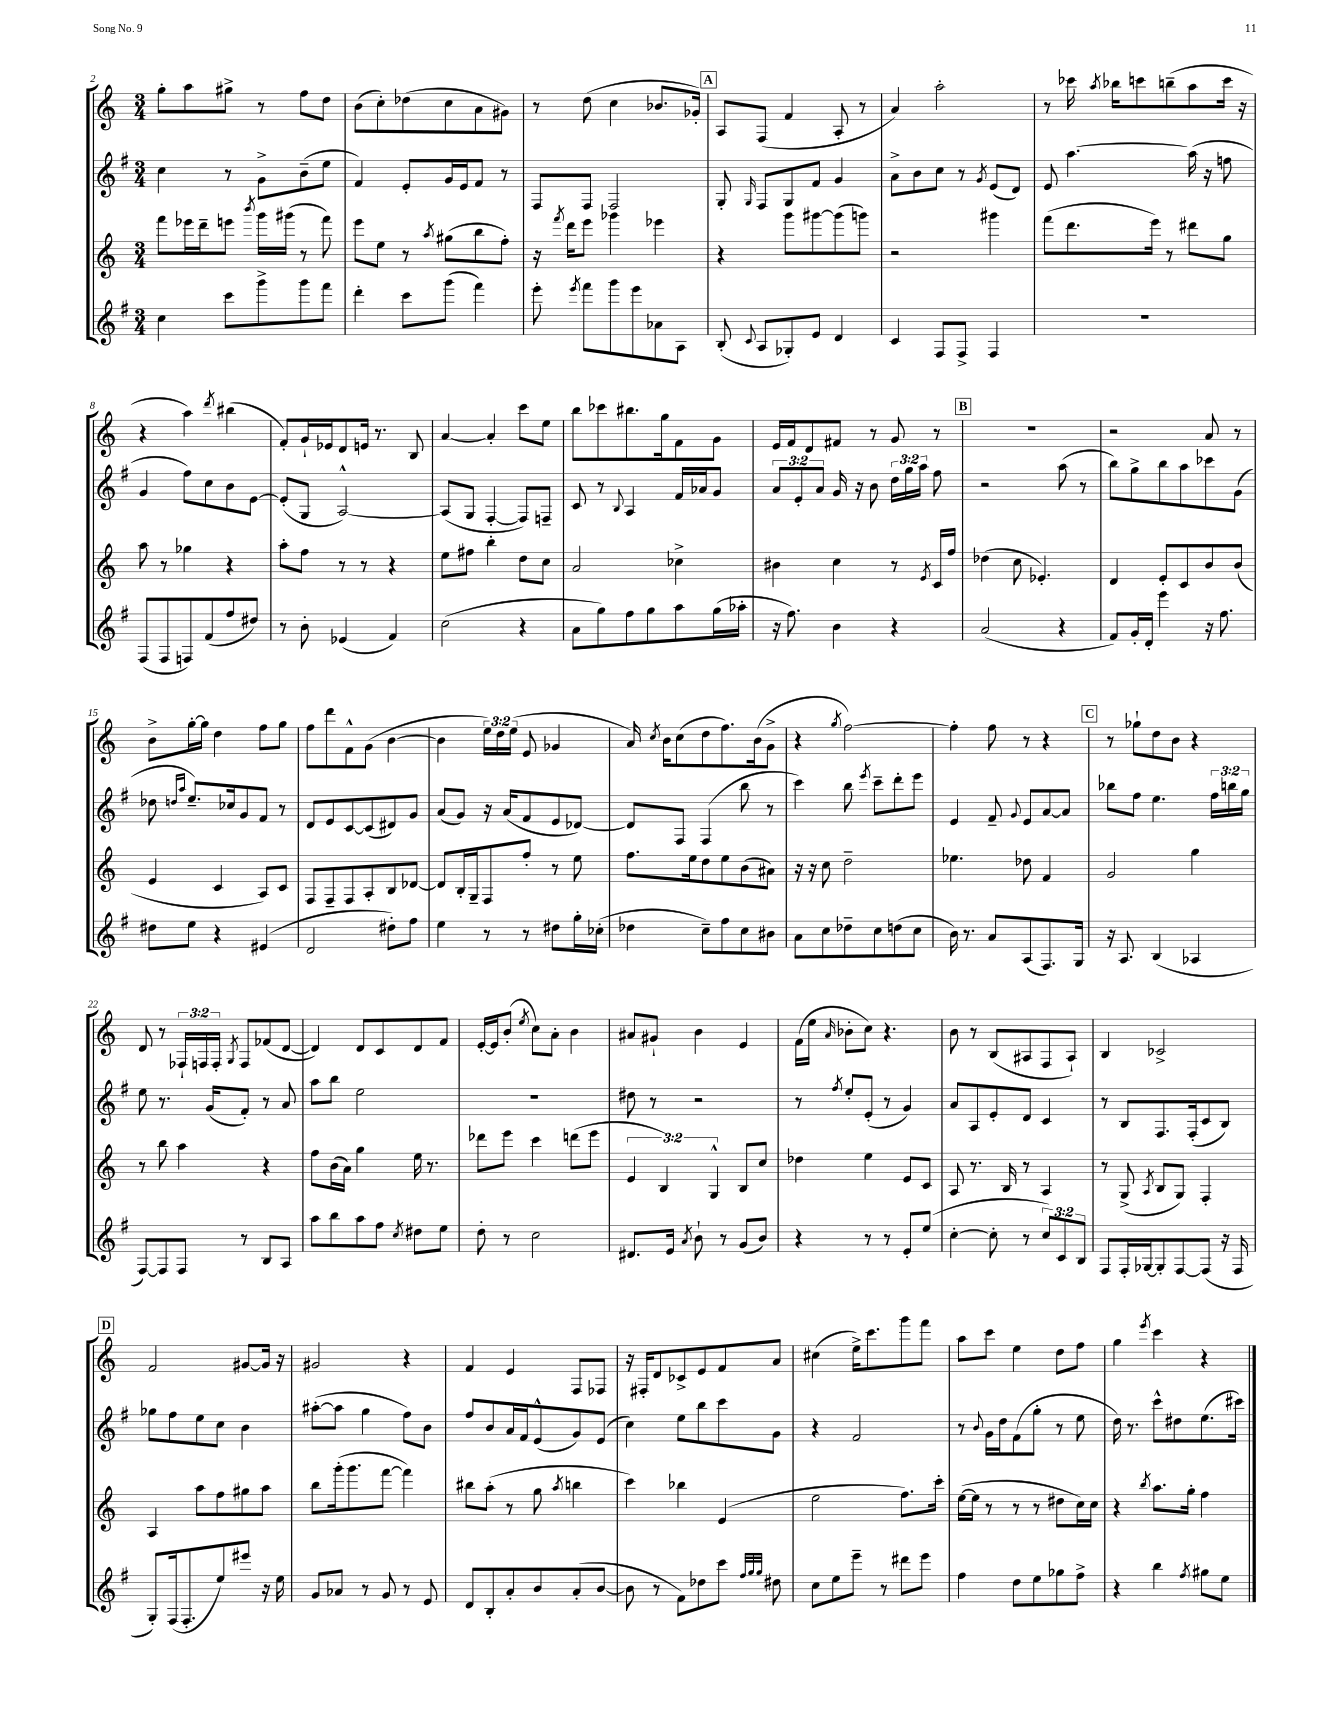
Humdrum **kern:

**kern	**kern	**kern	**kern
*part4	*part3	*part2	*part1
*staff4	*staff3	*staff2	*staff1
*clefG2	*clefG2	*clefG2	*clefG2
*k[f#]	*k[]	*k[f#]	*k[]
*M3/4	*M3/4	*M3/4	*M3/4
=2	=2	=2	=2
4cc\	8fff\L	4cc\	8gg'\L
.	16eee-X\L	.	8aa\
.	16ddd~\J	.	.
8ccc\L	8eeen\J	8r	8gg#X^\J
.	8qbbb/	.	.
8ggg^\	16ggg\LL	8g^\L	8r
.	(16ggg#X\JJ	.	.
8ggg\	8r	(8b~\	8ff\L
8fff#\J	8fff\)	8ee\J	8dd\J
=3	=3	=3	=3
4ddd'\	8eee\L	4f#/)	(8b\L
.	8ee\J	.	8cc'\)
8ccc\L	8r	8e'/L	(8dd-X\
.	8qaa/	.	.
(8ggg\J	(8gg#X\L	16g/L	8cc\
.	.	16e/J	.
4fff#\)	8bb\	8f#/J	8a\
.	8ff'\J)	8r	8g#X\J)
=4	=4	=4	=4
8eee'\	16r	8F#/L	8r
.	8qfff/	.	.
.	16ddd\KL	.	.
8qeee/	.	.	.
8fff#\L	8eee\J	8F#/J	(8dd\
8ggg\	4ggg-X\	2F#/	4cc\
8eee\	.	.	.
8a-X\	4eee-X\	.	8.b-X/L
8A\J	.	.	.
.	.	.	16g-X'/Jk)
!!LO:REH:place=s1:t=A
=5	=5	=5	=5
(8B'/	4r	8G'/	8A/L
8qqc/	.	16qqG/	.
8A/L	.	8F#/L	(8F/J
8G-X'/)	8ggg\L	8G/	4f/
8e/J	[8ggg#X\	8f#/J	.
4d/	(8ggg#\]	4g/	8A'/
.	8gggn\J)	.	8r
=6	=6	=6	=6
4c/	2r	8a^\L	4a/)
.	.	8b\	.
8F#/L	.	8cc\J	2aa'\
8F#^/J	.	8r	.
.	.	8qg/	.
4F#/	4ggg#X\	(8e/L	.
.	.	8d/J)	.
=7	=7	=7	=7
2.r	(8fff\L	8e/	8r
.	8.ddd\	[4.aa\	16ccc-X\
.	.	.	8qaa/
.	.	.	16bb-X\KL
.	.	.	8cccn\
.	16eee\Jk)	.	.
.	8r	.	(8bbn~\
.	8ddd#X\L	(16aa\]	8aa\
.	.	16r	.
.	8gg\J	8ffn\	16ccc\Jk
.	.	.	16r
!!LO:LB:g=z
=8	=8	=8	=8
(8F#/L	8aa\	4g/	4r
8F#/	8r	.	.
8Fn/)	4gg-X\	8ff#\L)	4aa\)
(8f#/	.	8cc\	.
.	.	.	8qddd/
8ff#/	4r	8b\	(4bb#X\
8dd#X/J)	.	[8e\J	.
=9	=9	=9	=9
8r	8aa'\L	(8e'/L]	8f'/L)
8b'\	8ff\J	8G/J	16g`/L
.	.	.	16e-X/J
(4e-X/	8r	[2A^^/)	8d/
.	8r	.	16en/Jk
.	.	.	8.r
4f#/)	4r	.	.
.	.	.	8B/
=10	=10	=10	=10
(2cc\	8ee\L	(8A/L]	[4a/
.	8ff#X\J	8G/J	.
.	4bb'\	[4F#'/	4a'/]
4r	8dd\L	8F#/L])	8ccc\L
.	8cc\J	8Fn~/J	8ee\J
=11	=11	=11	=11
8a\L	2a/	8c/	8bb\L
8gg\)	.	8r	8ccc-X\
.	.	8qqB/	.
8ff#\	.	4A/	8.bb#X\
8gg\	.	.	.
.	.	.	16gg\k
8aa\	4cc-X^\	16f#/LL	8f\
.	.	16a-X/J	.
(16gg\L	.	8g/J	8g\J
16aa-X'\JJ	.	.	.
=12	=12	=12	=12
16r	4b#X\	12a/L	16e/LL
8.ff#\)	.	.	16f/J
.	.	12e'/	.
.	.	.	8d/
.	.	12a/J	.
4b\	4cc\	16g/	8f#X/J
.	.	16r	.
.	.	8b\	8r
4r	8r	24dd\LL	8g/
.	.	24gg\	.
.	.	24aa\JJ	.
.	8qe/	.	.
.	16c/LL	8ff#\	8r
.	16ff/JJ	.	.
!!LO:REH:place=s1:t=B
=13	=13	=13	=13
(2a/	(4dd-X\	2r	2.r
.	8cc\	.	.
.	4.e-X'/)	.	.
4r	.	(8aa\	.
.	.	8r	.
=14	=14	=14	=14
8f#/L)	4d/	8bb\L)	2r
16g'/L	.	8gg^\	.
16d'/JJ	.	.	.
4eee\	8e'/L	8bb\	.
.	8c/	8aa\	.
16r	8b/	8ccc-X\	8a/
8.ff#\	.	.	.
.	(8b/J	(8g\J	8r
!!LO:LB:g=z
=15	=15	=15	=15
8dd#X\L	4e/	8dd-X\	8b^\L
.	.	16qqddn/LL	.
.	.	16qqaa/JJ	.
8ee\J	.	8.ee~/L)	[16gg'\L
.	.	.	16gg\JJ]
4r	4c/	.	4dd\
.	.	16cc-X/k	.
.	.	8g/	.
(4e#X/	8A/L)	8f#/J	8ff\L
.	8c/J	8r	8gg\J
=16	=16	=16	=16
2d/	8F/L	8d/L	8ff\L
.	8F~/	8e/	8ddd\
.	8F/	[8c/	8f^^\
.	8A'/	(8c/]	(8g\J
8dd#X'\L)	8B/	8d#X/)	[4b\
8ff#\J	[8d-X/J	8g/J	.
=17	=17	=17	=17
4ee\	8d-/L]	(8a/L	4b\]
.	16B'/L	8g/J)	.
.	16G~/J	.	.
8r	8F/	16r	24ee\LL)
.	.	.	24dd\
.	.	(16a/KL	.
.	.	.	(24ee\JJ
8r	8ff'/J	8f#/	8e/
8dd#X\L	8r	8e/	4g-X/
16gg'\L	8ee\	[8d-X/J)	.
(16cc-X'\JJ	.	.	.
=18	=18	=18	=18
4dd-X\	8.ff\L	8d-/L]	16a/)
.	.	.	8qcc/
.	.	.	16b\KL
.	.	8F#/J	(8cc\
.	16ee\k	.	.
8cc~\L)	8dd\	(4F#/	8dd\
8ff#\	8ee\	.	8.ff\)
8cc\	(8b\	8bb\	.
.	.	.	(16b\k
8b#X\J	8a#X\J)	8r	8g^\J
=19	=19	=19	=19
8a\L	16r	4ccc\)	4r
.	16r	.	.
8cc\	8cc\	.	.
.	.	.	8qgg/
8dd-X~\	2dd~\	8bb\	[2ff\)
.	.	8qeee/	.
8cc\	.	8ccc~\L	.
(8ddn\	.	8ddd'\	.
8cc\J	.	8eee\J	.
=20	=20	=20	=20
16b\)	4.ee-X\	4e/	4ff'\]
8.r	.	.	.
8a/L	.	8f#~/	8ff\
.	.	8qqg/	.
(8A/	8dd-X\	8e/L	8r
8.F#/)	4f/	[8a/	4r
.	.	8a/J]	.
16G/Jk	.	.	.
!!LO:REH:place=s1:t=C
=21	=21	=21	=21
16r	2g/	8bb-X\L	8r
8.A/	.	.	.
.	.	8ff#\J	8gg-X`\L
(4B/	.	4.ee\	8dd\
.	.	.	8b\J
4A-X/	4gg\	.	4r
.	.	24ff#\LL	.
.	.	24bbn\	.
.	.	24gg\JJ	.
!!LO:LB:g=z
=22	=22	=22	=22
[8F#/L)	8r	8ee\	8d/
8F#/]	8bb\	8.r	8r
8F#/J	4aa\	.	24F-X`/LL
.	.	.	24Fn/
.	.	(16g/KL	.
.	.	.	24F'/JJ
.	.	.	8qG/
8r	.	8f#'/J)	8F/L
8B/L	4r	8r	(8f-X/
8A/J	.	8a/	[8d/J
=23	=23	=23	=23
8aa\L	8ff\L	8aa\L	4d/])
8bb\	(16b\L	8bb\J	.
.	16a\JJ)	.	.
8aa\	4gg\	2ee\	8d/L
8ff#\J	.	.	8c/
8qcc/	.	.	.
8dd#X\L	16ee\	.	8d/
.	8.r	.	.
8ee\J	.	.	8f/J
=24	=24	=24	=24
8dd'\	8ddd-X\L	2.r	[16e'/LL
.	.	.	16e/J]
8r	8eee\J	.	(8b'/J
.	.	.	8qee/
2cc\	4ccc\	.	8cc\L)
.	.	.	8a'\J
.	(8dddn\L	.	4b\
.	8eee\J	.	.
=25	=25	=25	=25
8.d#X/L	6e/	8dd#X\	8a#X/L
.	.	8r	8g#X`/J
.	6B/)	.	.
16e/Jk	.	.	.
8qa/	.	.	.
8b`\	.	2r	4b\
.	6G^^/	.	.
8r	.	.	.
(8g/L	8B/L	.	4e/
8b/J)	8cc/J	.	.
=26	=26	=26	=26
4r	4dd-X\	8r	(16f\LL
.	.	.	16ee\JJ
.	.	8qff#/	16qqa/
.	.	8ee'/L	8b-X'\L
8r	4ee\	(8e'/J	8cc\J)
8r	.	8r	4.r
8e'/L	8e/L	4g/)	.
(8ee/J	8c/J	.	.
=27	=27	=27	=27
[4cc'\	8A/	8a/L	8b\
.	8.r	8A/	8r
8cc'\]	.	8e'/	(8B/L
.	16B/	.	.
8r	8r	8d/J	8A#X/
12cc/L)	4A/	4c/	8F/
12c/	.	.	.
.	.	.	8A#`/J)
12B/J	.	.	.
=28	=28	=28	=28
8F#/L	8r	8r	4B/
16F#'/L	(8G^/	8B/L	.
[16G-X/J	.	.	.
.	8qA/	.	.
8G-'/]	8B/L	8.F#/	2c-X^/
[8F#/	8G/J)	.	.
.	.	(16F#'/k	.
(8F#/J]	4F'/	8c/	.
16r	.	8B/J)	.
16F#/	.	.	.
!!LO:LB:g=z
!!LO:REH:place=s1:t=D
=29	=29	=29	=29
8G'/L)	4A/	8gg-X\L	2f/
(16F#/k	.	8ff#\	.
8.F#'/	.	.	.
.	8aa\L	8ee\	.
8ee/)	8ff\	8cc\J	.
8eee#X/J	8gg#X\	4b\	[8g#X/L
16r	8aa\J	.	16g#/Jk]
16ee\	.	.	16r
=30	=30	=30	=30
8g/L	8bb\L	([8aa#X'\L	2g#X/
8a-X/J	(16ggg'\k	8aa#\J]	.
.	8.ggg\	.	.
8r	.	4gg\	.
8g/	[8fff\J	.	.
8r	4fff\])	8ff#\L)	4r
8e/	.	8b\J	.
=31	=31	=31	=31
8d/L	8bb#X\L	8ff#/L	4f/
8B'/	(8aa'\J	8b/	.
8a'/	8r	16a/L	4e/
.	.	16f#/J	.
8b/	8gg\	(8e^^/	.
.	8qaa/	.	.
(8a'/	4bbn\	8g/)	8F/L
[8b/J	.	(8e/J	8F-X/J
=32	=32	=32	=32
8b\]	4ccc\)	4cc\)	16r
.	.	.	16F#X'/KL
8r	.	.	8d/
8f#\L)	4bb-X\	8ee\L	8c-X^/
8dd-X\	.	8bb\	8e/
8ccc\J	(4e/	8ccc\	8f/
32qqff#/LLL	.	.	.
32qqgg/	.	.	.
32qqgg/JJJ	.	.	.
8dd#X\	.	8g\J	8a/J
=33	=33	=33	=33
8cc\L	2ee\	4r	(4cc#X\
8ee\	.	.	.
8eee~\J	.	2f#/	16ee^\KL)
.	.	.	8.ccc\
8r	.	.	.
8ddd#X\L	8.ff\L)	.	8ggg\
8eee\J	.	.	8fff\J
.	16ccc'\Jk	.	.
=34	=34	=34	=34
4ff#\	([16ee\LL	8r	8aa\L
.	16ee\JJ]	.	.
.	.	8qqb/	.
.	8r	16g\LL	8ccc\J
.	.	16dd\J	.
8dd\L	8r	(8f#\	4ee\
8ee\	8r	8gg'\J	.
8gg-X\	8dd#X\L	8r	8dd\L
8ff#^\J	16cc\L)	8ee\	8ff\J
.	16cc\JJ	.	.
=35	=35	=35	=35
4r	4r	16dd\)	4gg\
.	.	8.r	.
.	8qbb/	.	8qeee/
4bb\	8.aa\L	8ccc^^\L	4ccc\
.	.	8dd#X\	.
.	16gg'\Jk	.	.
8qff#/	.	.	.
8gg#X\L	4ff\	(8.ee\	4r
8ee\J	.	.	.
.	.	16ccc#X\Jk)	.
==	==	==	==
*-	*-	*-	*-
